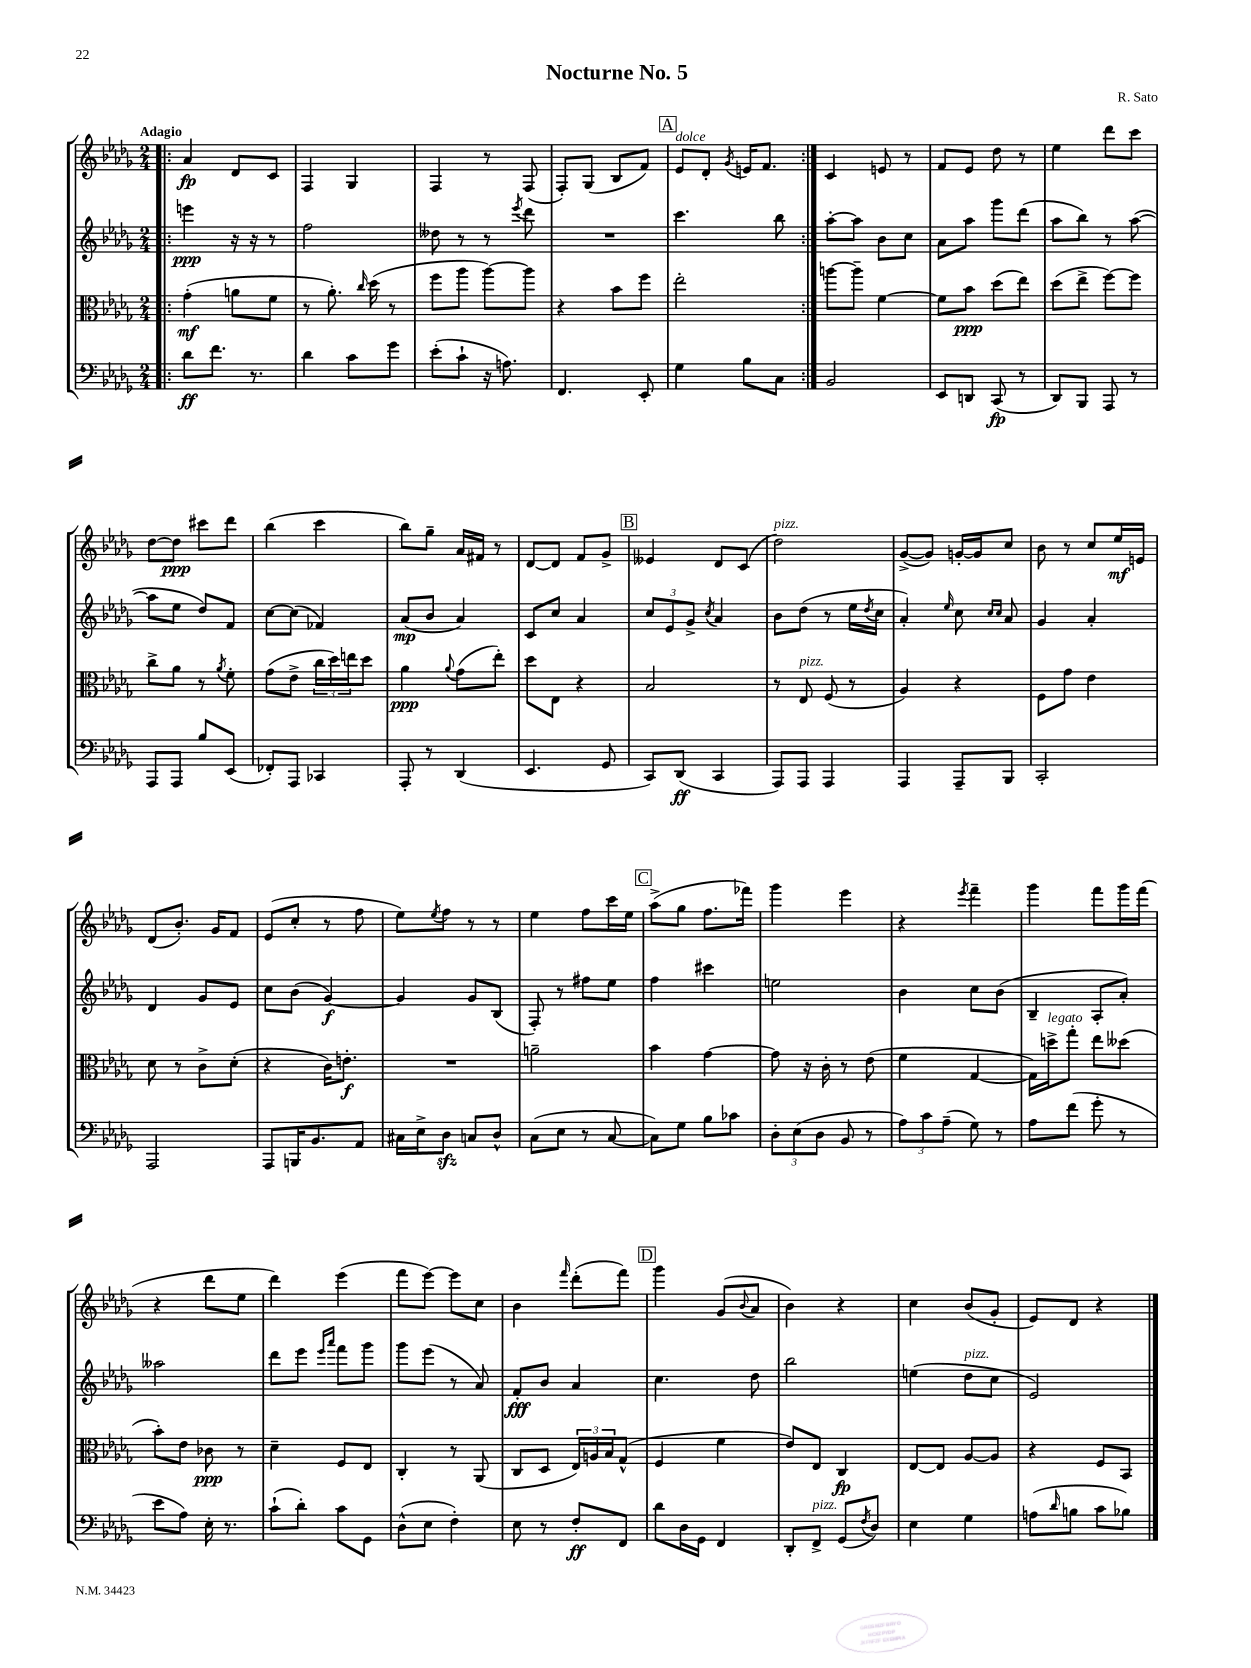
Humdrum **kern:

**kern	**kern	**kern	**kern
*staff4	*staff3	*staff2	*staff1
*clefF4	*clefC3	*clefG2	*clefG2
*k[b-e-a-d-g-]	*k[b-e-a-d-g-]	*k[b-e-a-d-g-]	*k[b-e-a-d-g-]
*M2/4	*M2/4	*M2/4	*M2/4
=!|:	=!|:	=!|:	=!|:
8d-\L	(4g-'\	4eee\	4a-/
8.f\J	.	.	.
.	8a\L	16r	8d-/L
8.r	.	16r	.
.	8f\J	8r	8c/J
=	=	=	=
4d-\	8r	2ff\	4F/
.	8.a-'\)	.	.
8c\L	.	.	4G-/
.	16qqcc/	.	.
.	(16dd-\	.	.
8g-\J	8r	.	.
=	=	=	=
(8e-'\L	8ff\L	8dd--\	4F/
8c`\J	8aa-\J	8r	.
16r	[8aa-\L)	8r	8r
8.A\)	.	.	.
.	.	8qeee-/	.
.	8aa-\]J	8ddd-\	(8F/
=	=	=	=
4.FF/	4r	2r	8F'/L)
.	.	.	(8G-/J
.	8b-\L	.	8B-/L
8EE-'/	8ff\J	.	8f/J)
=	=	=	=
4G-\	2ee-'\	4.ccc\	8e-/L
.	.	.	8d-'/J
.	.	.	8qg-/
8B-\L	.	.	16e/LK
.	.	.	8.f/J
8C\J	.	8bb-\	.
=:|!	=:|!	=:|!	=:|!
2BB-/	[8aa\L	[8aa-'\L	4c/
.	8aa~\]J	8aa-\]J	.
.	[4f\	8b-\L	8e/
.	.	8cc\J	8r
=	=	=	=
8EE-/L	8f\]L	8a-\L	8f/L
8DD/J	8b-\J	8aa-\J	8e-/J
(8CC/	(8dd-\L	8ggg-\L	8dd-\
8r	8ee-\J)	(8ddd-\J	8r
=	=	=	=
8DD-/L)	(8dd-\L	8aa-\L	4ee-\
8BBB-/J	8ee-^\J	8bb-\J)	.
8AAA-/	[8ff\L)	8r	8ddd-\L
8r	8ff\]J	([8aa-\	8ccc\J
=	=	=	=
8AAA-/L	8cc^\L	8aa-\]L	[8dd-\L
8AAA-/J	8a-\J	8ee-\J	8dd-\]J
8B-/L	8r	8dd-/L)	8ccc#\L
.	8qa-/	.	.
(8EE-/J	8f'\	8f/J	8ddd-\J
=	=	=	=
8FF-'/L)	(8g-\L	[8cc\L	(4bb-\
8AAA-/J	8e-^\J	(8cc\]J	.
4CC-/	24cc\LL	4f-/)	4ccc\
.	24dd-\)	.	.
.	24ee\J	.	.
.	8dd-\J	.	.
=	=	=	=
8AAA-'/	4a-\	(8a-/L	8bb-\L)
8r	.	8b-/J	8gg-~\J
.	8qqa-/	.	.
(4DD-/	(8g-\L	4a-/)	16a-/LL
.	.	.	16f#/JJ
.	8ee-'\J)	.	8r
=	=	=	=
4.EE-/	8dd-\L	8c/L	[8d-/L
.	8E-\J	8cc/J	8d-/]J
.	4r	4a-/	8f/L
8GG-/	.	.	8g-^/J
=	=	=	=
8CC/L)	2B-/	12cc/L	4e--/
.	.	12e-/	.
(8DD-/J	.	.	.
.	.	12g-^/J	.
.	.	8qcc/	.
4CC/	.	4a-/	8d-/L
.	.	.	(8c/J
=	=	=	=
8AAA-/L)	8r	8b-\L	2dd-\)
8AAA-/J	8E-/	(8dd-\J	.
4AAA-/	(8F/	8r	.
.	8r	16ee-\LL	.
.	.	8qdd-/	.
.	.	16cc\JJ	.
=	=	=	=
4AAA-/	4A-/)	4a-'/)	([8g-^/L
.	.	.	8g-/]J)
.	.	16qqee-/	.
8AAA-~/L	4r	8cc\	[16g'/LL
.	.	.	16g/]J
.	.	16qqcc/LL	.
.	.	16qqcc/JJ	.
8BBB-/J	.	8a-/	8cc/J
=	=	=	=
2CC'/	8F\L	4g-/	8b-\
.	8g-\J	.	8r
.	4e-\	4a-'/	8cc/L
.	.	.	16ee-/L
.	.	.	16e/JJ
=	=	=	=
2AAA-/	8d-\	4d-/	(8d-/L
.	8r	.	8.b-'/J)
.	8c^\L	8g-/L	.
.	.	.	16g-/LK
.	(8d-'\J	8e-/J	8f/J
=	=	=	=
8AAA-/L	4r	8cc\L	(8e-/L
16BBB/K	.	(8b-\J	8cc'/J
8.BB-/	.	.	.
.	16c\LK)	[4g-/)	8r
.	8.e'\J	.	.
8AA-/J	.	.	8ff\
=	=	=	=
16C#\LL	2r	4g-/]	8ee-\L)
16E-^\J	.	.	.
.	.	.	8qee-/
8D-\J	.	.	8ff\J
8C/L	.	8g-/L	8r
8D-^^/J	.	(8B-/J	8r
=	=	=	=
(8C\L	2a~\	8F'/)	4ee-\
8E-\J	.	8r	.
8r	.	8ff#\L	8ff\L
[8C/	.	8ee-\J	16ccc\L
.	.	.	16ee-\JJ
=	=	=	=
8C\]L)	4b-\	4ff\	(8aa-^\L
8G-\J	.	.	8gg-\J
8B-\L	[4g-\	4ccc#\	8.ff\L
8c-\J	.	.	.
.	.	.	16fff-\Jk)
=	=	=	=
12D-'\L	8g-\]	2ee\	4ggg-\
(12E-\	.	.	.
.	16r	.	.
12D-\J	.	.	.
.	16c'\	.	.
8BB-/	8r	.	4eee-\
8r	(8e-\	.	.
=	=	=	=
12A-\L)	4f\	4b-\	4r
12c\	.	.	.
(12A-~\J	.	.	.
.	.	.	8qeee-/
8G-\)	[4G-/	8cc\L	4fff~\
8r	.	(8b-\J	.
=	=	=	=
8A-\L	16G-\]LL)	4B-~/	4ggg-\
.	16dd^\J	.	.
(8f\J	8gg-'\J	.	.
8g-'\	8ee-\L	8A-'/L	8fff\L
8r	(8dd--\J	8a-'/J)	16ggg-\L
.	.	.	(16fff\JJ
=	=	=	=
8e-\L	8b-'\L)	2aa--\	4r
8A-\J)	8e-\J	.	.
16E-'\	8c-\	.	8ddd-\L
8.r	.	.	.
.	8r	.	8ee-\J
=	=	=	=
(8c`\L	4d-~\	8ddd-\L	4ddd-\)
8d-'\J)	.	8eee-\J	.
.	.	16qqeee-/LL	.
.	.	16qqaaa-/JJ	.
8c\L	8F/L	8fff\L	(4eee-\
8GG-\J	8E-/J	8ggg-\J	.
=	=	=	=
(8D-^^\L	4C'/	8ggg-\L	8fff\L
8E-\J	.	(8eee-\J	[8eee-\J)
4F'\)	8r	8r	8eee-\]L
.	(8AA-/	8a-/)	8cc\J
=	=	=	=
8E-\	8C/L	8f'/L	4b-\
8r	8D-/J	8b-/J	.
.	.	.	16qqfff/
8F'/L	24E-/LL)	4a-/	(8ddd-'\L
.	24A/	.	.
.	24B-/J	.	.
8FF/J	(8G-^^/J	.	8fff\J)
=	=	=	=
8d-\L	4F/	4.cc\	4ggg-\
16D-\L	.	.	.
16GG-\JJ	.	.	.
4FF/	4f\	.	(8g-/L
.	.	.	8qqb-/
.	.	8dd-\	8a-/J
=	=	=	=
8DD-'/L	8e-/L)	2bb-\	4b-\)
8FF^/J	8E-/J	.	.
(8GG-/L	4C/	.	4r
8qF/	.	.	.
8D-/J)	.	.	.
=	=	=	=
4E-\	[8E-/L	(4ee\	4cc\
.	8E-/]J	.	.
4G-\	[8A-/L	8dd-\L	(8b-/L
.	8A-/]J	8cc\J	8g-'/J
=	=	=	=
(8A\L	4r	2e-/)	8e-/L)
16qqd-/	.	.	.
8B\J	.	.	8d-/J
8c\L	8F/L	.	4r
8B-\J)	8BB-/J	.	.
==	==	==	==
*-	*-	*-	*-
